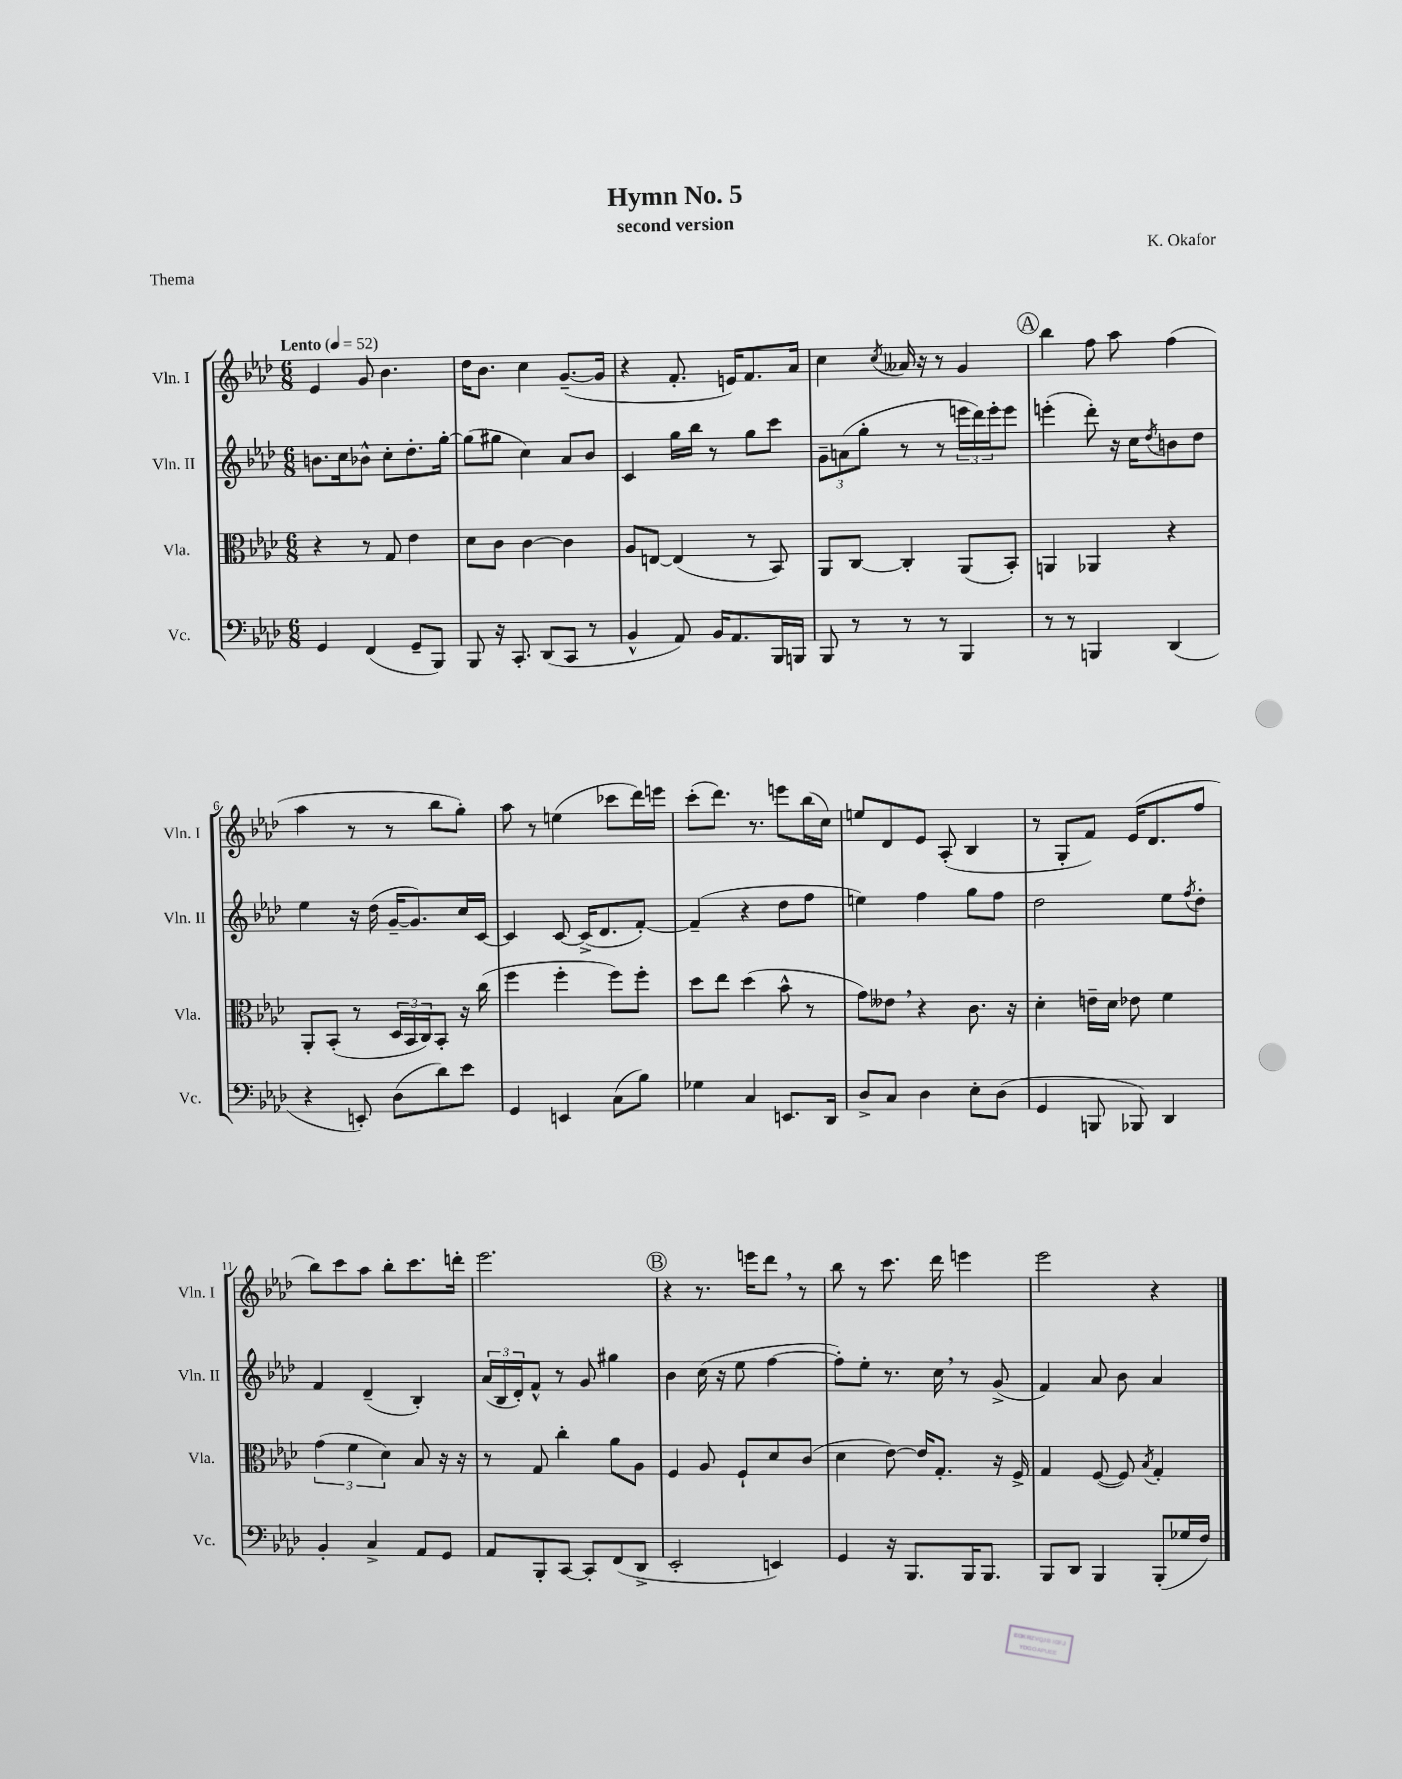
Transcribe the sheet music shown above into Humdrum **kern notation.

**kern	**kern	**kern	**kern
*part4	*part3	*part2	*part1
*staff4	*staff3	*staff2	*staff1
*I"Vc.	*I"Vla.	*I"Vln. II	*I"Vln. I
*I'Vc.	*I'Vla.	*I'Vln. II	*I'Vln. I
*clefF4	*clefC3	*clefG2	*clefG2
*k[b-e-a-d-]	*k[b-e-a-d-]	*k[b-e-a-d-]	*k[b-e-a-d-]
*M6/8	*M6/8	*M6/8	*M6/8
*MM52	*MM52	*MM52	*MM52
=1	=1	=1	=1
!	!	!	!LO:TX:a:B:t=Lento
4GG/	4r	8.bn\L	4e-/
.	.	16cc\k	.
(4FF/	8r	8b-X^^\J	8g/
.	8G/	8cc'\L	4.b-\
8GG~/L	4e-\	8.dd-'\	.
8BBB-/J)	.	.	.
.	.	[16gg'\Jk	.
=2	=2	=2	=2
8BBB-/	8d-\L	(8gg\L]	16dd-\KL
.	.	.	8.b-\J
16r	8c\J	8gg#X\J	.
8.CC'/	.	.	.
.	[4c\	4cc\)	4cc\
(8DD-/L	.	.	.
8CC/J	4c\]	8a-/L	([8.g~/L
8r	.	8b-/J	.
.	.	.	16g/Jk]
=3	=3	=3	=3
4BB-^^/	8A-/L	4c/	4r
.	[8En/J	.	.
8AA-/)	(4E/]	16gg\LL	8.f'/
.	.	16bb-\JJ	.
16BB-/KL	.	8r	.
8.AA-/	.	.	16en/KL)
.	8r	8gg\L	8.f/
16BBB-/L	8BB-/)	8ccc\J	.
16BBBn/JJ	.	.	16a-/Jk
=4	=4	=4	=4
8BBB-/	8AA-/L	12g~\L	4cc\
.	.	(12an\	.
8r	[8C/J	.	.
.	.	12gg'\J	.
.	.	.	8qcc/
8r	4C'/]	8r	16a--X/
.	.	.	16r
8r	.	8r	8r
4BBB-/	(8AA-/L	24eeen\LL	4g/
.	.	24ddd-\)	.
.	.	24eee'\J	.
.	8BB-'/J)	8eee\J	.
!!LO:REH:place=s1:t=A
=5	=5	=5	=5
8r	4AAn/	(4eeen'\	4bb-\
8r	.	.	.
4BBBn/	4AA-X/	8ddd-'\)	8ff\
.	.	16r	8aa-\
.	.	16cc\KL	.
.	.	8qdd-/	.
(4DD-/	4r	8bn\	(4ff\
.	.	8dd-\J	.
!!LO:LB:g=z
=6	=6	=6	=6
4r	8AA-'/L	4ee-\	4aa-\
.	(8BB-'/J	.	.
8EEn'/)	8r	16r	8r
.	.	(16dd-\	.
(8D-\L	24D-/LL	[16g~/KL	8r
.	24BB-/	.	.
.	.	8.g/])	.
.	24C/J)	.	.
8d-\)	8BB-'/J	.	8bb-\L
8e-\J	16r	16cc/L	8gg'\J)
.	(16cc\	[16c/JJ	.
=7	=7	=7	=7
4GG/	4ff\	4c/]	8aa-\
.	.	.	8r
4EEn/	4ff'\	[8c/	(4een\
.	.	(16c^/KL]	.
.	.	8.d-/	.
(8C\L	8ff\L)	.	8ccc-X\L
8B-\J)	8ff'\J	[8f'/J)	16ddd-\L)
.	.	.	16eeen\JJ
=8	=8	=8	=8
4G-X\	8dd-\L	(4f~/]	(8ccc'\L
.	8ee-\J	.	8.ddd-\J)
4C/	(4dd-\	4r	.
.	.	.	8.r
8.EEn/L	8b-^^\	8dd-\L	8eeen\L
.	8r	8ff\J	(16bb-\L
16DD-/Jk	.	.	16cc\JJ)
=9	=9	=9	=9
8D-^/L	8g\L)	4een\)	8een/L
8C/J	8e--X,\J	.	8d-/
4D-\	4r	4ff\	8e-/J
.	.	.	(8A-'/
8E-'\L	8.c\	8gg\L	4B-/
(8D-\J	.	8ff\J	.
.	16r	.	.
=10	=10	=10	=10
4GG/	4d-'\	2dd-\	8r
.	.	.	8G'/L
8BBBn/	16en~\LL	.	8f/J)
.	16d-\JJ	.	.
8BBB-X/)	8e-X\	.	(16e-/KL
.	.	.	8.d-/
4DD-/	4f\	8ee-\L	.
.	.	8qff/	.
.	.	8dd-'\J	8ff/J
!!LO:LB:g=z
=11	=11	=11	=11
4BB-'/	(6g\	4f/	8bb-\L)
.	.	.	8ccc\
.	6f\	.	.
4C^/	.	(4d-~/	8aa-\J
.	6d-\)	.	.
.	.	.	8bb-'\L
8AA-/L	8B-/	4B-'/)	8.ccc\
8GG/J	16r	.	.
.	16r	.	16dddn'\Jk
=12	=12	=12	=12
8AA-/L	8r	(24a-/LL	2.eee-\
.	.	24B-/	.
.	.	24d-'/J)	.
8BBB-'/	8G/	8f^^/J	.
[8CC/J	4cc'\	8r	.
8CC'/L]	.	8g/	.
(8FF/	8a-\L	4gg#X\	.
8DD-^/J	8A-\J	.	.
!!LO:REH:place=s1:t=B
=13	=13	=13	=13
2EE-'/	4F/	4b-\	4r
.	8A-/	(16cc\	8.r
.	.	16r	.
.	8F`/L	8ee-\	.
.	.	.	16eeen\KL
4EEn/)	8d-/	[4ff\	8ddd-,\J
.	(8c/J	.	8r
=14	=14	=14	=14
4GG/	4d-\	8ff'\L])	8bb-\
.	.	8ee-'\J	8r
16r	[8e-\)	8.r	8.ccc\
8.BBB-/L	.	.	.
.	16e-/KL]	.	.
.	8.G'/J	16cc,\	16ddd-\
16BBB-/K	.	8r	4eeen\
8.BBB-/J	.	.	.
.	16r	(8g^/	.
.	16F^/	.	.
=15	=15	=15	=15
8BBB-/L	4G/	4f/)	2eee-\
8DD-/J	.	.	.
4BBB-/	([8F/	8a-/	.
.	8F/])	8b-\	.
.	8qB-/	.	.
(8BBB-'/L	4G'/	4a-/	4r
16G-X/L	.	.	.
16F/JJ)	.	.	.
==	==	==	==
*-	*-	*-	*-
